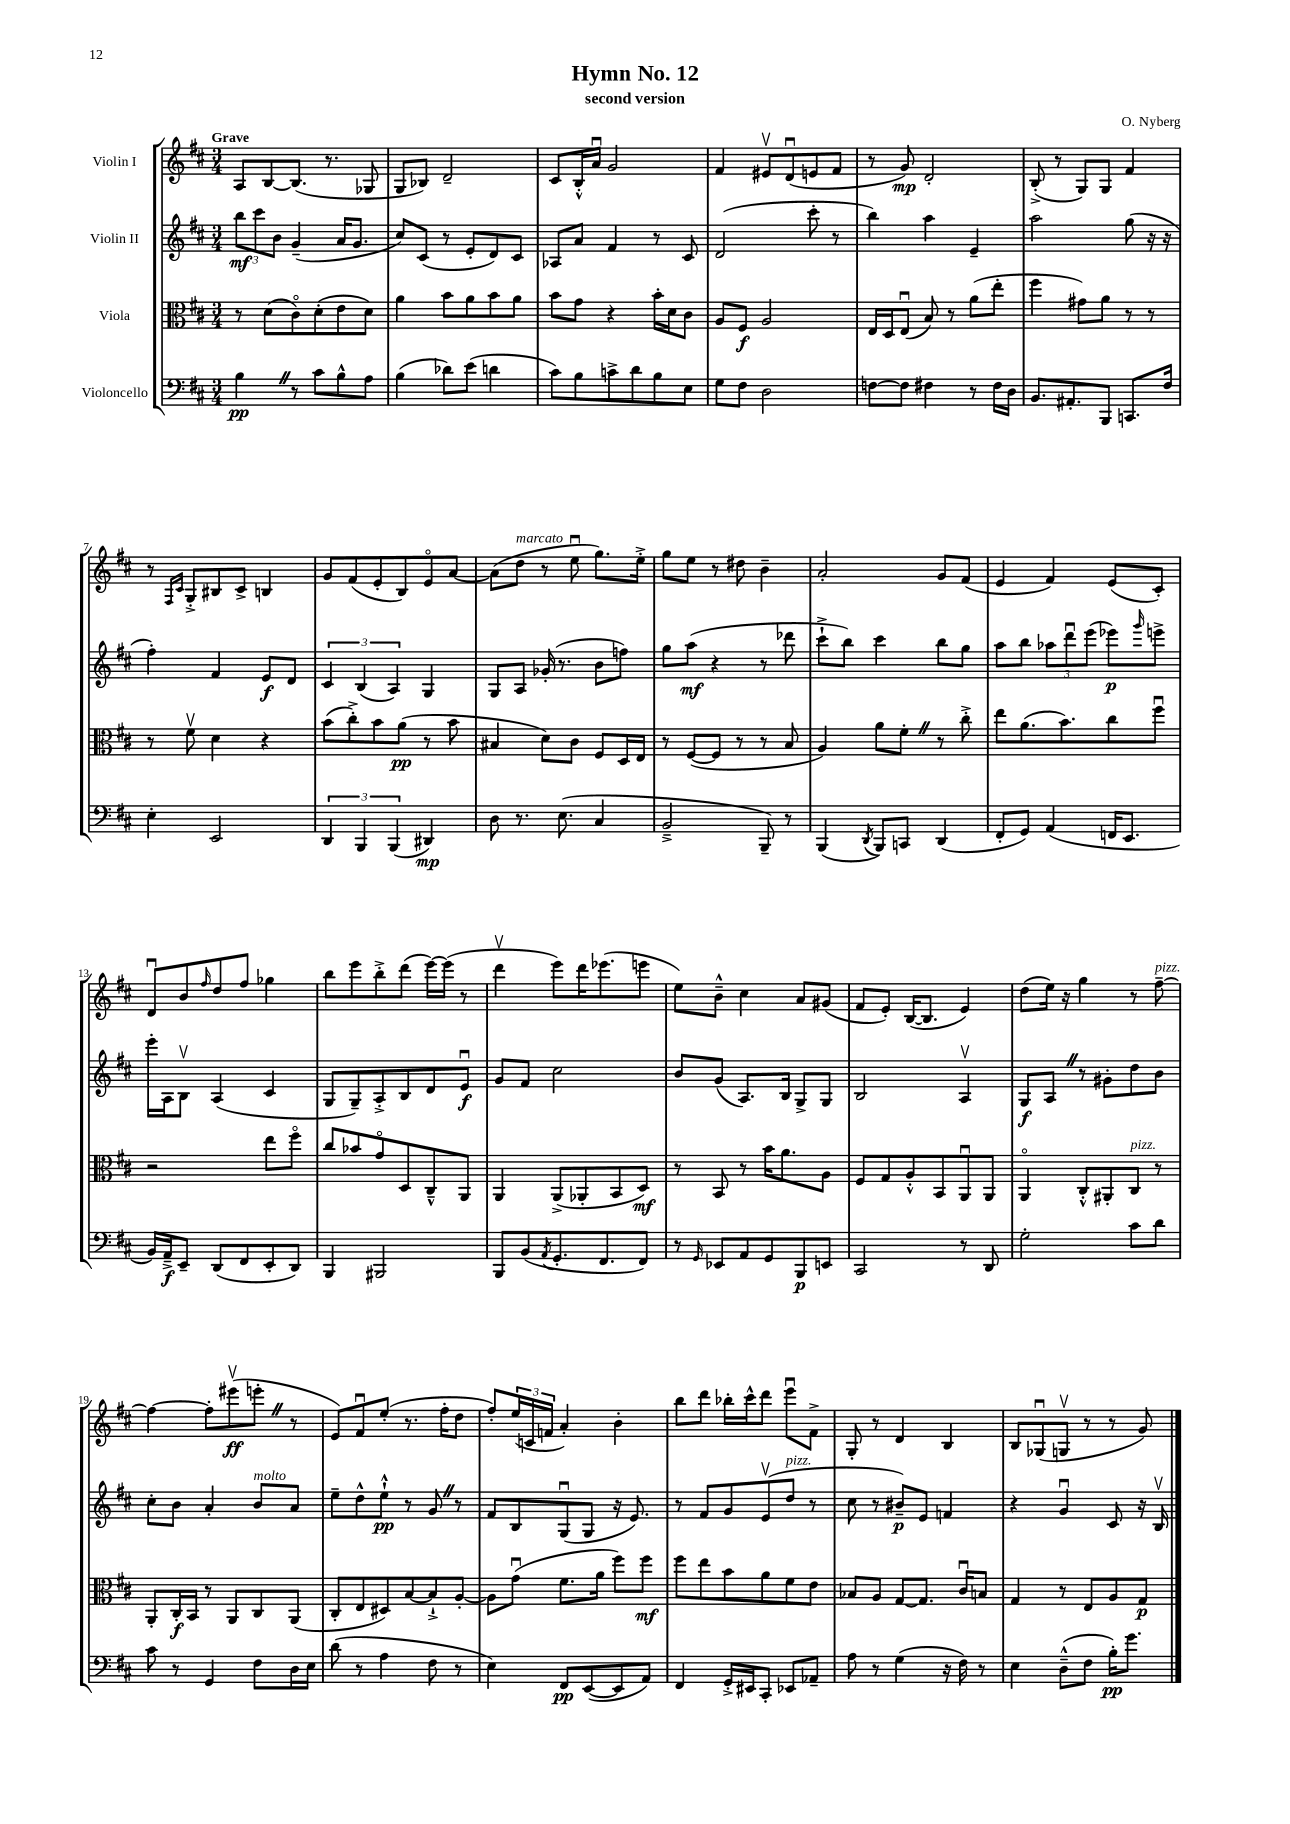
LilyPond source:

\header { title = "Hymn No. 12" composer = "O. Nyberg" subtitle = "second version" }
<<
\new StaffGroup <<
\new Staff = "s0" \with { instrumentName = "Violin I" } {
    \clef treble \key d \major \numericTimeSignature \time 3/4 \tempo "Grave"
    a8 b8~ b8.( r8. ges8 |
    g8 bes8) d'2-- |
    cis'8 b16-.-^ a'16\downbow g'2 |
    fis'4 eis'8\upbow d'8\downbow( e'8 fis'8 |
    r8 g'8\mp) d'2-. |
    b8-.->( r8 g8) g8 fis'4 |
    r8 \grace { fis16 cis'16 } g8-.-> bis8 cis'8-> b4 |
    g'8 fis'8( e'8-. b8) e'8\flageolet a'8~ |
    a'8( d''8^\markup { \italic "marcato" } r8 e''8\downbow g''8.) e''16-.-> |
    g''8 e''8 r8 dis''8 b'4-- |
    a'2-. g'8 fis'8( |
    e'4 fis'4) e'8( cis'8-.) |
    d'8\downbow b'8 \grace { fis''16 } d''8 fis''8 ges''4 |
    b''8 e'''8 b''8-.-> d'''8( e'''16~) e'''16( r8 |
    d'''4\upbow e'''8) d'''16 ees'''8.( e'''8 |
    e''8) b'8---^ cis''4 a'8 gis'8( |
    fis'8 e'8-.) b16~( b8. e'4) |
    d''8( e''16) r16 g''4 r8 fis''8~--^\markup { \italic "pizz." } |
    fis''4~ fis''8-. eis'''8\upbow\ff( e'''8-. \once \override BreathingSign.text = \markup { \musicglyph "scripts.caesura.straight" } \breathe r8 |
    e'8) fis'8\downbow e''8-.( r8. fis''16-. d''8 |
    fis''8-.) \tuplet 3/2 { e''16( c'16 f'16 } a'4-.) b'4-. |
    b''8 d'''8 bes''16-. cis'''16-^ d'''8 e'''8\downbow fis'8-> |
    g8-. r8 d'4 b4 |
    b8 ges8\downbow( g8\upbow r8 r8 g'8) \bar "|." |
}
\new Staff = "s1" \with { instrumentName = "Violin II" } {
    \clef treble \key d \major \numericTimeSignature \time 3/4
    \tuplet 3/2 { b''8\mf cis'''8 b'8 } g'4--( a'16 g'8. |
    cis''8) cis'8( r8 e'8-. d'8) cis'8 |
    aes8 a'8 fis'4 r8 cis'8 |
    d'2( cis'''8-. r8 |
    b''4) a''4 e'4-- |
    a''2 g''8( r16 r16 |
    fis''4-.) fis'4 e'8\f d'8 |
    \tuplet 3/2 { cis'4 b4( a4) } g4 |
    g8 a8 ges'16-.( r8. b'8 f''8) |
    g''8 a''8\mf( r4 r8 des'''8 |
    cis'''8-!-> b''8) cis'''4 b''8 g''8 |
    a''8 b''8 \tuplet 3/2 { aes''8 d'''8\downbow e'''8( } ees'''8\p) \grace { g'''16 } e'''8-> |
    e'''16-. a16 b8\upbow a4( cis'4 |
    g8 g8--) a8-.-> b8 d'8 e'8\downbow\f |
    g'8 fis'8 cis''2 |
    b'8 g'8( a8.) b16 g8-> g8 |
    b2 a4\upbow |
    g8\f a8 \once \override BreathingSign.text = \markup { \musicglyph "scripts.caesura.straight" } \breathe r8 gis'8-. d''8 b'8 |
    cis''8-. b'8 a'4-. b'8^\markup { \italic "molto" } a'8 |
    e''8-- d''8-^ e''8-!-^\pp r8 g'8 \once \override BreathingSign.text = \markup { \musicglyph "scripts.caesura.straight" } \breathe r8 |
    fis'8 b8 g8\downbow( g8 r16 e'8.) |
    r8 fis'8 g'8 e'8\upbow( d''8^\markup { \italic "pizz." } r8 |
    cis''8 r8 bis'8--\p) e'8 f'4 |
    r4 g'4\downbow cis'8 r16 b16\upbow \bar "|." |
}
\new Staff = "s2" \with { instrumentName = "Viola" } {
    \clef alto \key d \major \numericTimeSignature \time 3/4
    r8 d'8( cis'8\flageolet) d'8-.( e'8 d'8) |
    a'4 b'8 a'8 b'8 a'8 |
    b'8 g'8 r4 b'16-. d'16 cis'8 |
    a8 fis8\f a2 |
    e16 d16 e8\downbow( b8) r8 a'8( e''8-. |
    fis''4 gis'8) a'8 r8 r8 |
    r8 fis'8\upbow d'4 r4 |
    b'8( cis''8-.->) b'8 a'8\pp( r8 b'8 |
    bis4 d'8) cis'8 fis8 d16 e16 |
    r8 fis8~( fis8 r8 r8 b8 |
    a4) a'8 fis'8-. \once \override BreathingSign.text = \markup { \musicglyph "scripts.caesura.straight" } \breathe r8 cis''8-.-> |
    e''8 a'8.( b'8.) cis''8 fis''8\downbow |
    r2 e''8 fis''8\flageolet |
    cis''8 bes'8 g'8\flageolet d8 cis8---^ a,8 |
    a,4 a,8->( aes,8-. b,8 d8\mf) |
    r8 b,8 r8 b'16 a'8. a8 |
    fis8 g8 a8-.-^ b,8 a,8\downbow a,8 |
    a,4\flageolet cis8-.-^ ais,8-. cis8^\markup { \italic "pizz." } r8 |
    a,8-. cis16-.\f b,16 r8 a,8 cis8 a,8( |
    cis8-. e8 dis8) b8~ b8-!-> a8~-. |
    a8 g'8\downbow( fis'8. a'16 fis''8) fis''8\mf |
    fis''8 e''8 b'8 a'8 fis'8 e'8 |
    bes8 a8 g8~ g8. cis'16\downbow b8 |
    g4 r8 e8 a8 g8\p \bar "|." |
}
\new Staff = "s3" \with { instrumentName = "Violoncello" } {
    \clef bass \key d \major \numericTimeSignature \time 3/4
    b4\pp \once \override BreathingSign.text = \markup { \musicglyph "scripts.caesura.straight" } \breathe r8 cis'8 b8-^ a8 |
    b4( des'8) e'8( d'4 |
    cis'8) b8 c'8-> d'8 b8 e8 |
    g8 fis8 d2 |
    f8~ f8 fis4 r8 fis16 d16 |
    b,8. ais,8.-. b,,8 c,8. fis16 |
    e4-. e,2 |
    \tuplet 3/2 { d,4 b,,4 b,,4( } dis,4\mp) |
    d8 r8. e8.( cis4 |
    b,2---> b,,8--) r8 |
    b,,4( \acciaccatura { d,8 } b,,8) c,8 d,4( |
    fis,8-. g,8) a,4( f,16 e,8. |
    b,16) a,16--->\f e,8-- d,8( fis,8 e,8-. d,8) |
    b,,4 bis,,2 |
    b,,8 b,8( \acciaccatura { a,8 } g,8.-. fis,8. fis,8) |
    r8 \grace { g,16 } ees,8 a,8 g,8 b,,8\p e,8 |
    cis,2 r8 d,8 |
    g2-. cis'8 d'8 |
    cis'8 r8 g,4 fis8 d16 e16 |
    d'8( r8 a4 fis8 r8 |
    e4) fis,8\pp e,8~( e,8 a,8) |
    fis,4 g,16-.-> eis,16 cis,8-. ees,8 aes,8-- |
    a8 r8 g4( r16 fis16) r8 |
    e4 d8---^( fis8 b16-.\pp) g'8. \bar "|." |
}
>>
>>
